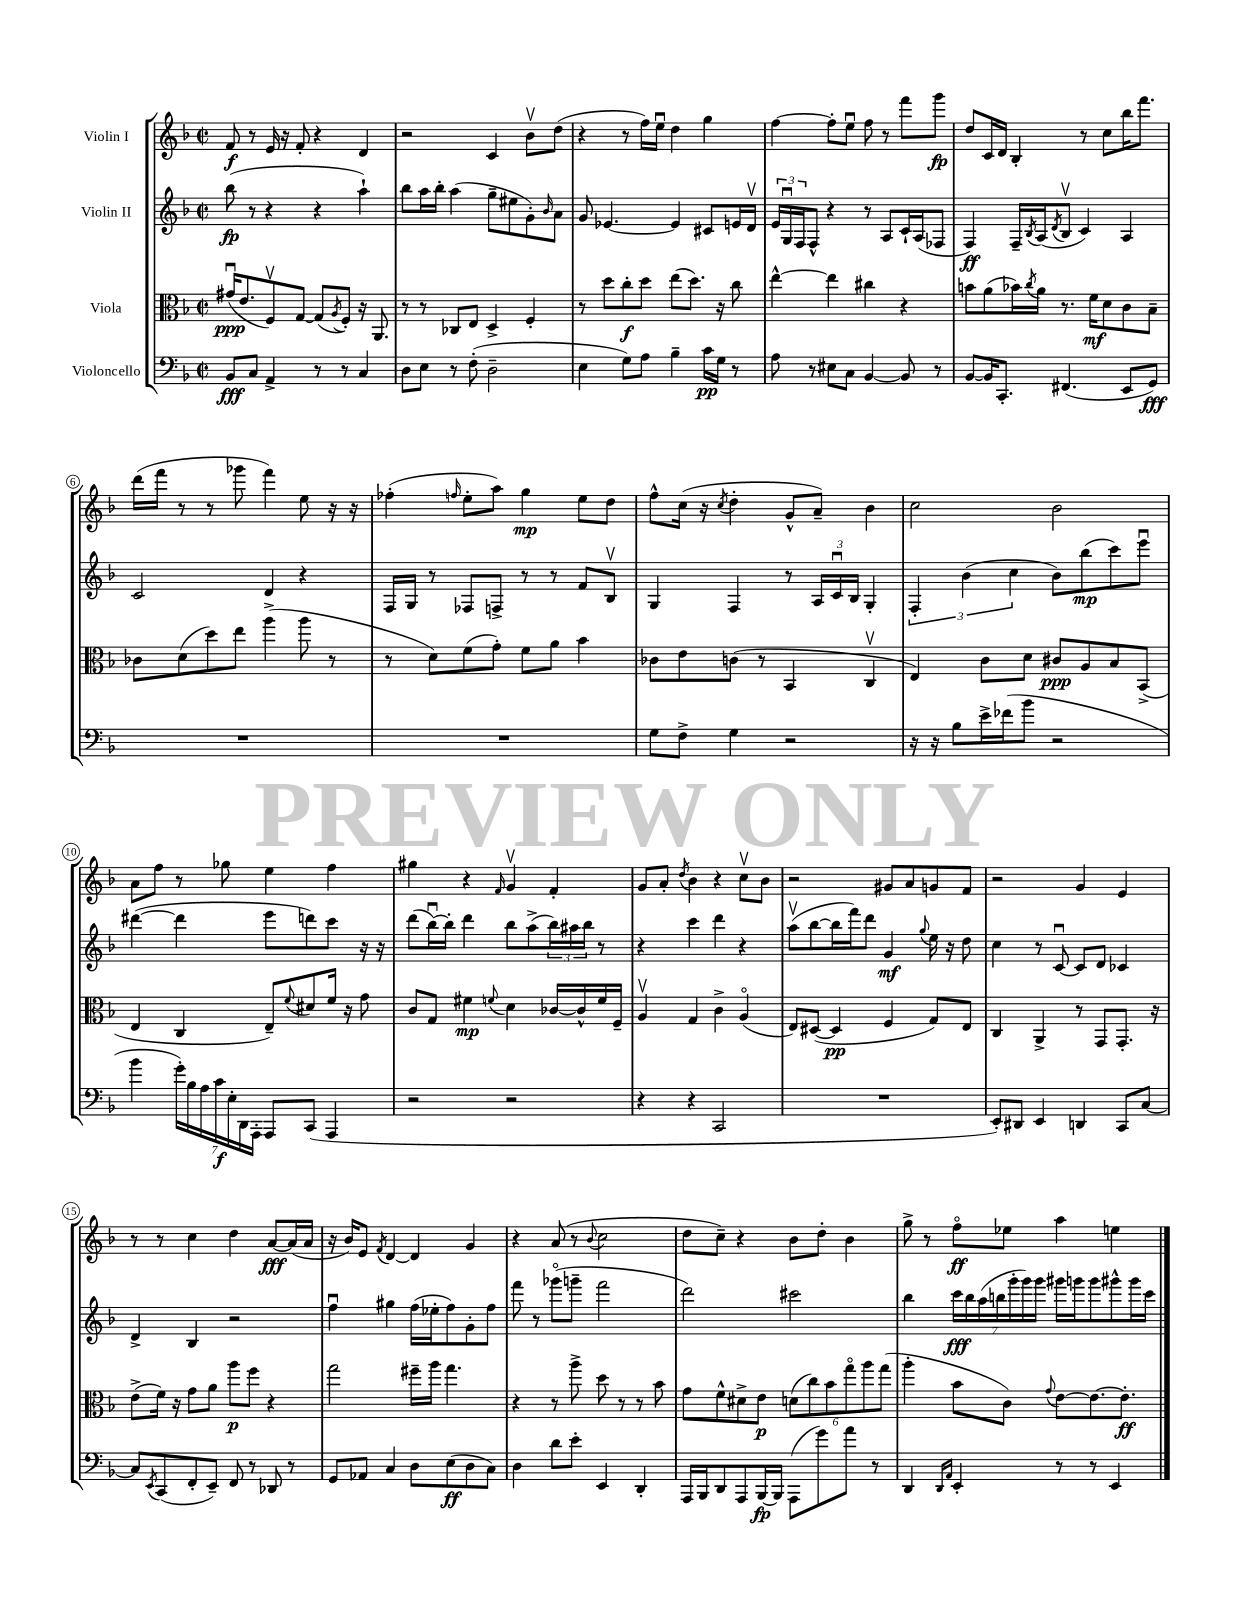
<<
\new StaffGroup <<
\new Staff = "s0" \with { instrumentName = "Violin I" } {
    \clef treble \key f \major \defaultTimeSignature \time 2/2
    f'8\f r8 e'16 r16 f'8-. r4 d'4 |
    r2 c'4 bes'8\upbow d''8( |
    r4 r8 f''16) e''16\downbow d''4 g''4 |
    f''4~ f''8-. e''8\downbow f''8 r8 f'''8 g'''8\fp |
    d''8 c'16 d'16 bes4-. r8 c''8 bes''16 f'''8. |
    d'''16( f'''16 r8 r8 ges'''8 f'''4) e''8 r16 r16 |
    fes''4-.( \grace { f''16 } e''8-. a''8) g''4\mp e''8 d''8 |
    f''8-^ c''16( r16 \acciaccatura { c''8 } d''4-. g'8-^ a'8--) bes'4 |
    c''2 bes'2 |
    a'8 f''8 r8 ges''8 e''4 f''4 |
    gis''4 r4 \grace { f'16 } g'4\upbow f'4-. |
    g'8 a'8-. \acciaccatura { d''8 } bes'4 r4 c''8\upbow bes'8 |
    r2 gis'8 a'8 g'8 f'8 |
    r2 g'4 e'4 |
    r8 r8 c''4 d''4 a'8~\fff a'16( a'16 |
    r16 bes'16) e'8 \acciaccatura { f'8 } d'4~ d'4 g'4 |
    r4 a'8( r8 \appoggiatura { bes'8 } c''2 |
    d''8 c''8--) r4 bes'8 d''8-. bes'4 |
    g''8-> r8 f''8\flageolet\ff ees''8 a''4 e''4 \bar "|." |
}
\new Staff = "s1" \with { instrumentName = "Violin II" } {
    \clef treble \key f \major \defaultTimeSignature \time 2/2
    bes''8\fp( r8 r4 r4 a''4-!) |
    bes''8 a''16 bes''16-. a''4( g''8-- eis''8 g'8-.) \grace { bes'16 } a'8 |
    g'8 ees'4.~ ees'4 cis'8 e'16 d'16\upbow |
    \tuplet 3/2 { e'16 g16\downbow f16 } f8-^ r4 r8 a8 c'16-! a16( fes8 |
    f4\ff) f16-- \acciaccatura { bes8 } a16( \acciaccatura { d'8 } bes8\upbow c'4) a4 |
    c'2 d'4 r4 |
    f16 g16 r8 fes8 f8-> r8 r8 f'8 bes8\upbow |
    g4 f4 r8 \tuplet 3/2 { a16 c'16\downbow bes16 } g4-. |
    \tuplet 3/2 { f4-. bes'4( c''4 } bes'8) bes''8\mp( c'''8) e'''8\downbow |
    dis'''4~( dis'''4 e'''8 d'''8) c'''8 r16 r16 |
    d'''8( bes''16~\downbow) bes''16-. d'''4 bes''8 a''8->( \tuplet 3/2 { bes''16) ais''16 bes''16 } r8 |
    r4 c'''4 d'''4 r4 |
    a''8\upbow( bes''8~ bes''16 f'''16) d'''8 g'4\mf \appoggiatura { g''8 } e''16 r16 d''8 |
    c''4 r8 c'8~\downbow c'8 d'8 ces'4 |
    d'4-> bes4 r2 |
    f''4\downbow gis''4 f''16( ees''16-. f''8) g'8-. f''8 |
    f'''8 r8 ges'''8\flageolet( g'''8-- f'''2 |
    d'''2) cis'''2 |
    bes''4 \tuplet 7/4 { c'''16\fff bes''16 a''16( b''16 g'''16-. g'''16) g'''16 } gis'''16 g'''16 g'''8 gis'''8-^ gis'''16 c'''16 \bar "|." |
}
\new Staff = "s2" \with { instrumentName = "Viola" } {
    \clef alto \key f \major \defaultTimeSignature \time 2/2
    gis'16\downbow\ppp( e'8. f8\upbow) g8~ g8( \acciaccatura { a8 } f8-.) r16 a,8. |
    r8 r8 ces8 e8 d4-> f4-. |
    r8 d''8 c''8-.\f d''8 e''8( d''8.) r16 c''8 |
    e''4~-^ e''4 cis''4 r4 |
    b'8 a'8( bes'16) \acciaccatura { c''8 } a'16 r8. f'16\mf d'8 c'8 bes8-- |
    ces'8 d'8( d''8) e''8 a''4->( a''8 r8 |
    r8 d'8) f'8( g'8-.) f'8 a'8 bes'4 |
    ces'8 e'8 c'8( r8 bes,4 c4\upbow |
    e4) c'8 d'8 cis'8\ppp a8 bes8 bes,8->( |
    e4 c4 e8--) \appoggiatura { f'8 } dis'8 f'16 r16 g'8 |
    c'8 g8 fis'4\mp \appoggiatura { f'8 } d'4 ces'16~ ces'16-^ f'16 f16-- |
    a4\upbow g4 c'4-> a4\flageolet( |
    e8) dis8~( dis4\pp f4 g8) e8 |
    c4 a,4-> r8 g,8 g,8.-. r16 |
    e'8->( f'16) r16 g'8 a'8 a''8\p f''8 r4 |
    g''2 fis''16-- a''16 g''4. |
    r4 r8 a''8-> d''8 r8 r8 bes'8 |
    g'8 f'8-^ dis'8-> e'8\p \tuplet 6/4 { d'8( c''8) bes'8 g''8\flageolet a''8 g''8( } |
    a''4-. bes'8 c'8) \appoggiatura { g'8 } e'8~ e'8.~ e'8.-.\ff \bar "|." |
}
\new Staff = "s3" \with { instrumentName = "Violoncello" } {
    \clef bass \key f \major \defaultTimeSignature \time 2/2
    bes,8\fff c8 a,4-> r8 r8 c4 |
    d8 e8 r8 f8-.( d2-- |
    e4 g8) a8 bes4-- c'16\pp g16 r8 |
    a8 r8 eis8 c8 bes,4~ bes,8 r8 |
    bes,8~ bes,16 c,8.-. fis,4.( e,8 g,8\fff) |
    R1 |
    R1 |
    g8 f8-> g4 r2 |
    r16 r16 bes8 e'16-> fes'16( bes'8 r2 |
    bes'4 \tuplet 7/4 { g'16-.) bes16 a16 c'16\f e16-. d,16 a,,16-. } a,,8 c,8( a,,4 |
    r2 r2 |
    r4 r4 c,2 |
    R1 |
    e,8-.) dis,8 e,4 d,4 c,8 c8~ |
    c8 \acciaccatura { e,8 } c,8( f,8-. e,8--) f,8 r8 des,8 r8 |
    g,8 aes,8 c4 d8 e8\ff( d8 c8) |
    d4 d'8 e'8-. e,4 d,4-. |
    a,,16 bes,,16 d,8 a,,8 bes,,16~\fp bes,,16 a,,8( g'8) a'8 r8 |
    d,4 \grace { d,16 a,16 } e,4-. r8 r8 e,4 \bar "|." |
}
>>
>>
\layout { \context { \Score \override BarNumber.stencil = #(make-stencil-circler 0.1 0.3 ly:text-interface::print) } }
